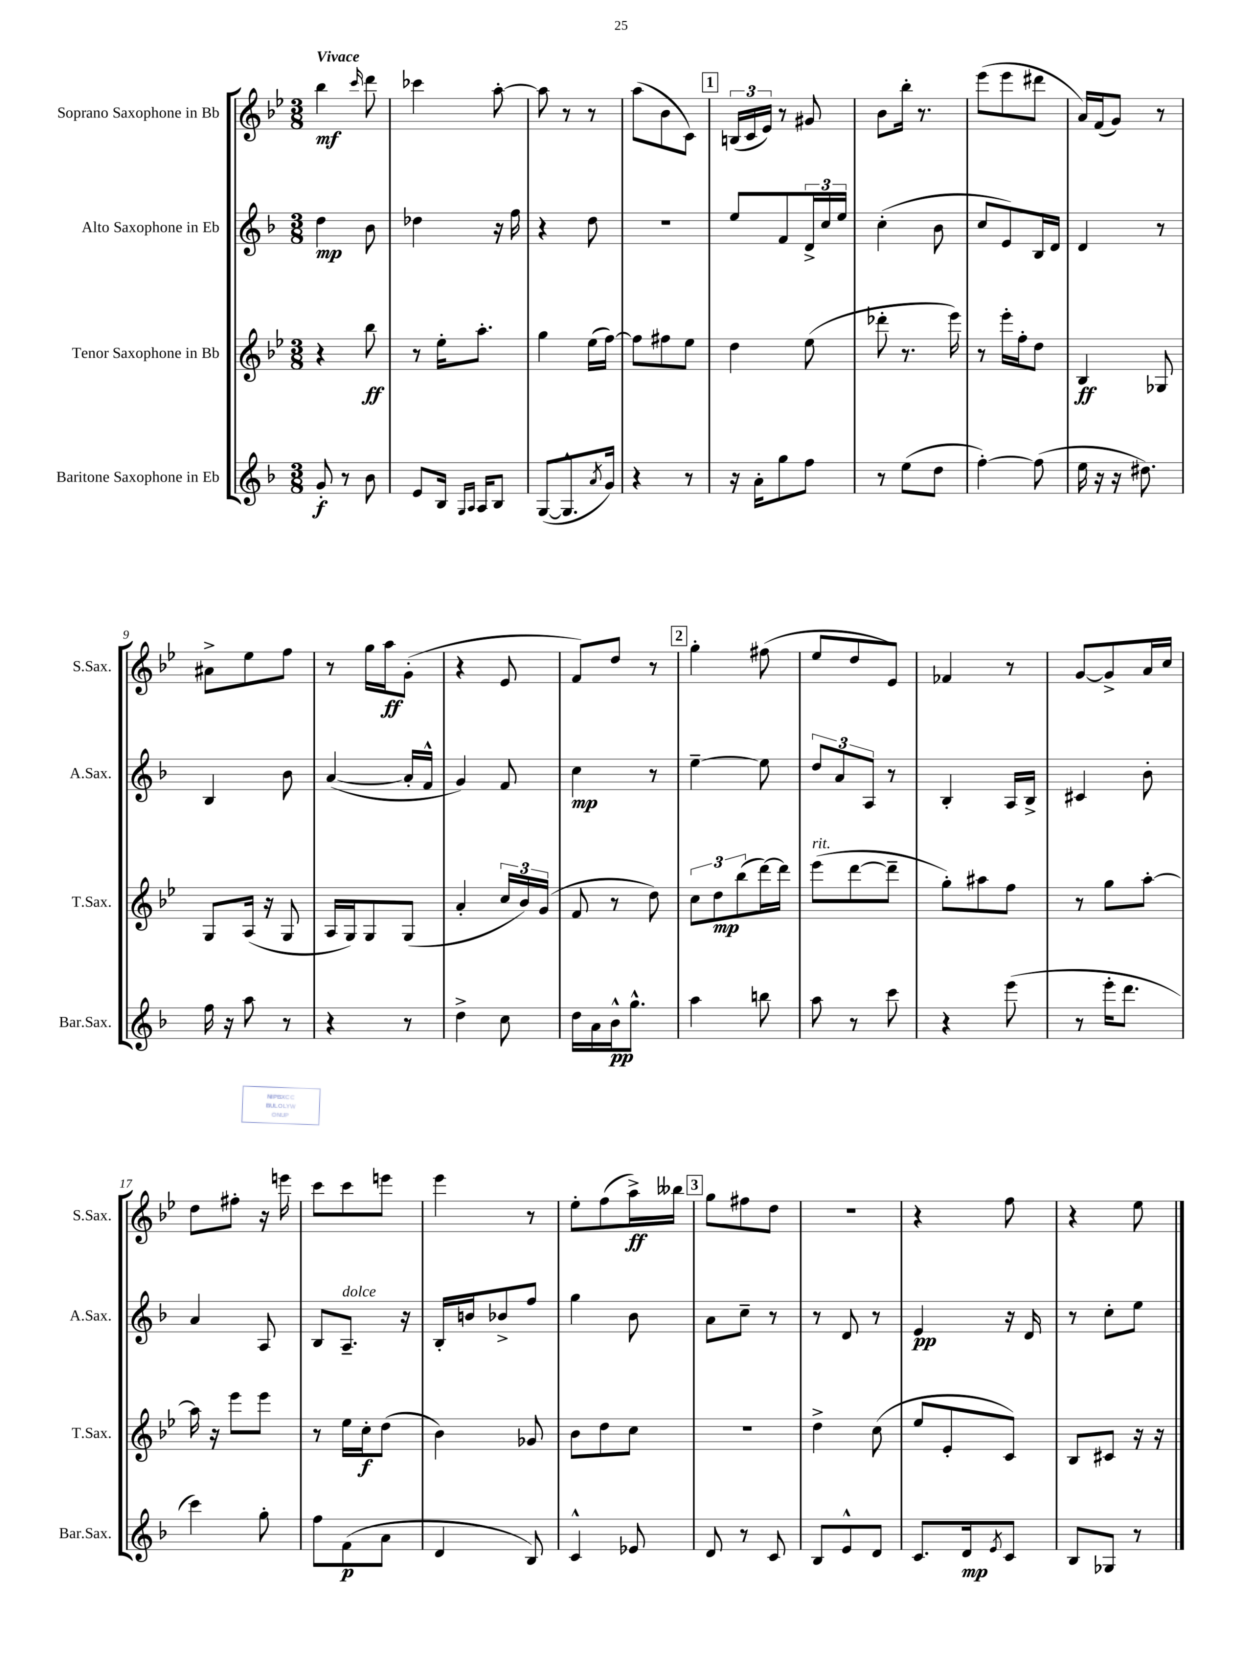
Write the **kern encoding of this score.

**kern	**kern	**kern	**kern
*staff4	*staff3	*staff2	*staff1
*clefG2	*clefG2	*clefG2	*clefG2
*k[b-]	*k[b-e-]	*k[b-]	*k[b-e-]
*M3/8	*M3/8	*M3/8	*M3/8
8g'	4r	4dd	4bb-
8r	.	.	.
.	.	.	16qqccc
8b-	8bb-	8b-	8ddd
=	=	=	=
8e	8r	4dd-	4ccc-
16B-	16ee-'	.	.
16qqG	.	.	.
16qqA	.	.	.
16A	8.aa'	.	.
8B-	.	16r	[8aa'
.	.	16ff	.
=	=	=	=
([8G	4gg	4r	8aa]
8.G^^]	.	.	8r
.	(16ee-	8dd	8r
8qa	.	.	.
16g)	[16ff)	.	.
=	=	=	=
4r	8ff]	4.r	(8aa
.	8ff#	.	8b-
8r	8ee-	.	8c)
=	=	=	=
16r	4dd	8ee	(24B
.	.	.	24c
16a'	.	.	.
.	.	.	24e-)
8gg	.	8f	8r
8ff	(8ee-	24d^	8g#
.	.	24cc	.
.	.	24ee	.
=	=	=	=
8r	8ddd-'	(4cc'	8b-
(8ee	8.r	.	16bb-'
.	.	.	8.r
8dd	.	8b-	.
.	16eee-)	.	.
=	=	=	=
[4ff')	8r	8cc	(8eee-
.	16eee-'	8e)	8eee-
.	16ff'	.	.
(8ff]	8dd	16B-	8ddd#
.	.	16d	.
=	=	=	=
16ee	4B-	4d	16a)
16r	.	.	(16f
16r	.	.	8g)
8.dd#)	.	.	.
.	8G-	8r	8r
=	=	=	=
16ff	8G	4B-	8a#^
16r	.	.	.
8aa	(16A	.	8ee-
.	16r	.	.
8r	8G	8b-	8ff
=	=	=	=
4r	16A	([4a	8r
.	16G)	.	.
.	8G	.	16gg
.	.	.	16aa
8r	(8G	16a']	(8g'
.	.	16f^^	.
=	=	=	=
4dd^	4a'	4g)	4r
8cc	24cc	8f	8e-
.	24b-)	.	.
.	(24g	.	.
=	=	=	=
16dd	8f	4cc	8f)
16a	.	.	.
16b-^^	8r	.	8dd
8.gg^^	.	.	.
.	8dd)	8r	8r
=	=	=	=
4aa	12cc	[4ee~	4gg'
.	12dd	.	.
.	(12bb-	.	.
8bb	[16ddd)	8ee]	(8ff#
.	16ddd]	.	.
=	=	=	=
8aa	(8eee-	12dd	8ee-
.	.	12a	.
8r	[8ddd	.	8dd
.	.	12A	.
8ccc	8ddd~]	8r	8e-)
=	=	=	=
4r	8gg')	4B-'	4f-
.	8aa#	.	.
(8eee	8ff	16A	8r
.	.	16B-^	.
=	=	=	=
8r	8r	4c#	[8g
16eee'	8gg	.	8g^]
8.ddd	.	.	.
.	[8aa'	8b-'	16a
.	.	.	16cc
=	=	=	=
4ccc)	16aa]	4a	8dd
.	16r	.	.
.	8eee-	.	8ff#'
8gg'	8eee-	8A	16r
.	.	.	16eee
=	=	=	=
8ff	8r	8B-	8ccc
(8f	16ee-	8.A~	8ccc
.	16cc'	.	.
8a	(8dd	.	8eee
.	.	16r	.
=	=	=	=
4d	4b-)	16B-'	4eee-
.	.	16b	.
.	.	8b-^	.
8B-)	8g-	8ff	8r
=	=	=	=
4c^^	8b-	4gg	8ee-'
.	8dd	.	(8ff
8e-	8cc	8b-	16aa^)
.	.	.	16bb--
=	=	=	=
8d	4.r	8a	8gg
8r	.	8cc~	8ff#
8c	.	8r	8dd
=	=	=	=
8B-	4dd^	8r	4.r
8e^^	.	8d	.
8d	(8cc	8r	.
=	=	=	=
8.c	8ee-	4e	4r
.	8e-'	.	.
16d	.	.	.
8qe	.	.	.
8c	8c)	16r	8ff
.	.	16d	.
=	=	=	=
8B-	8B-	8r	4r
8G-	8c#	8cc'	.
8r	16r	8ee	8ee-
.	16r	.	.
==	==	==	==
*-	*-	*-	*-
